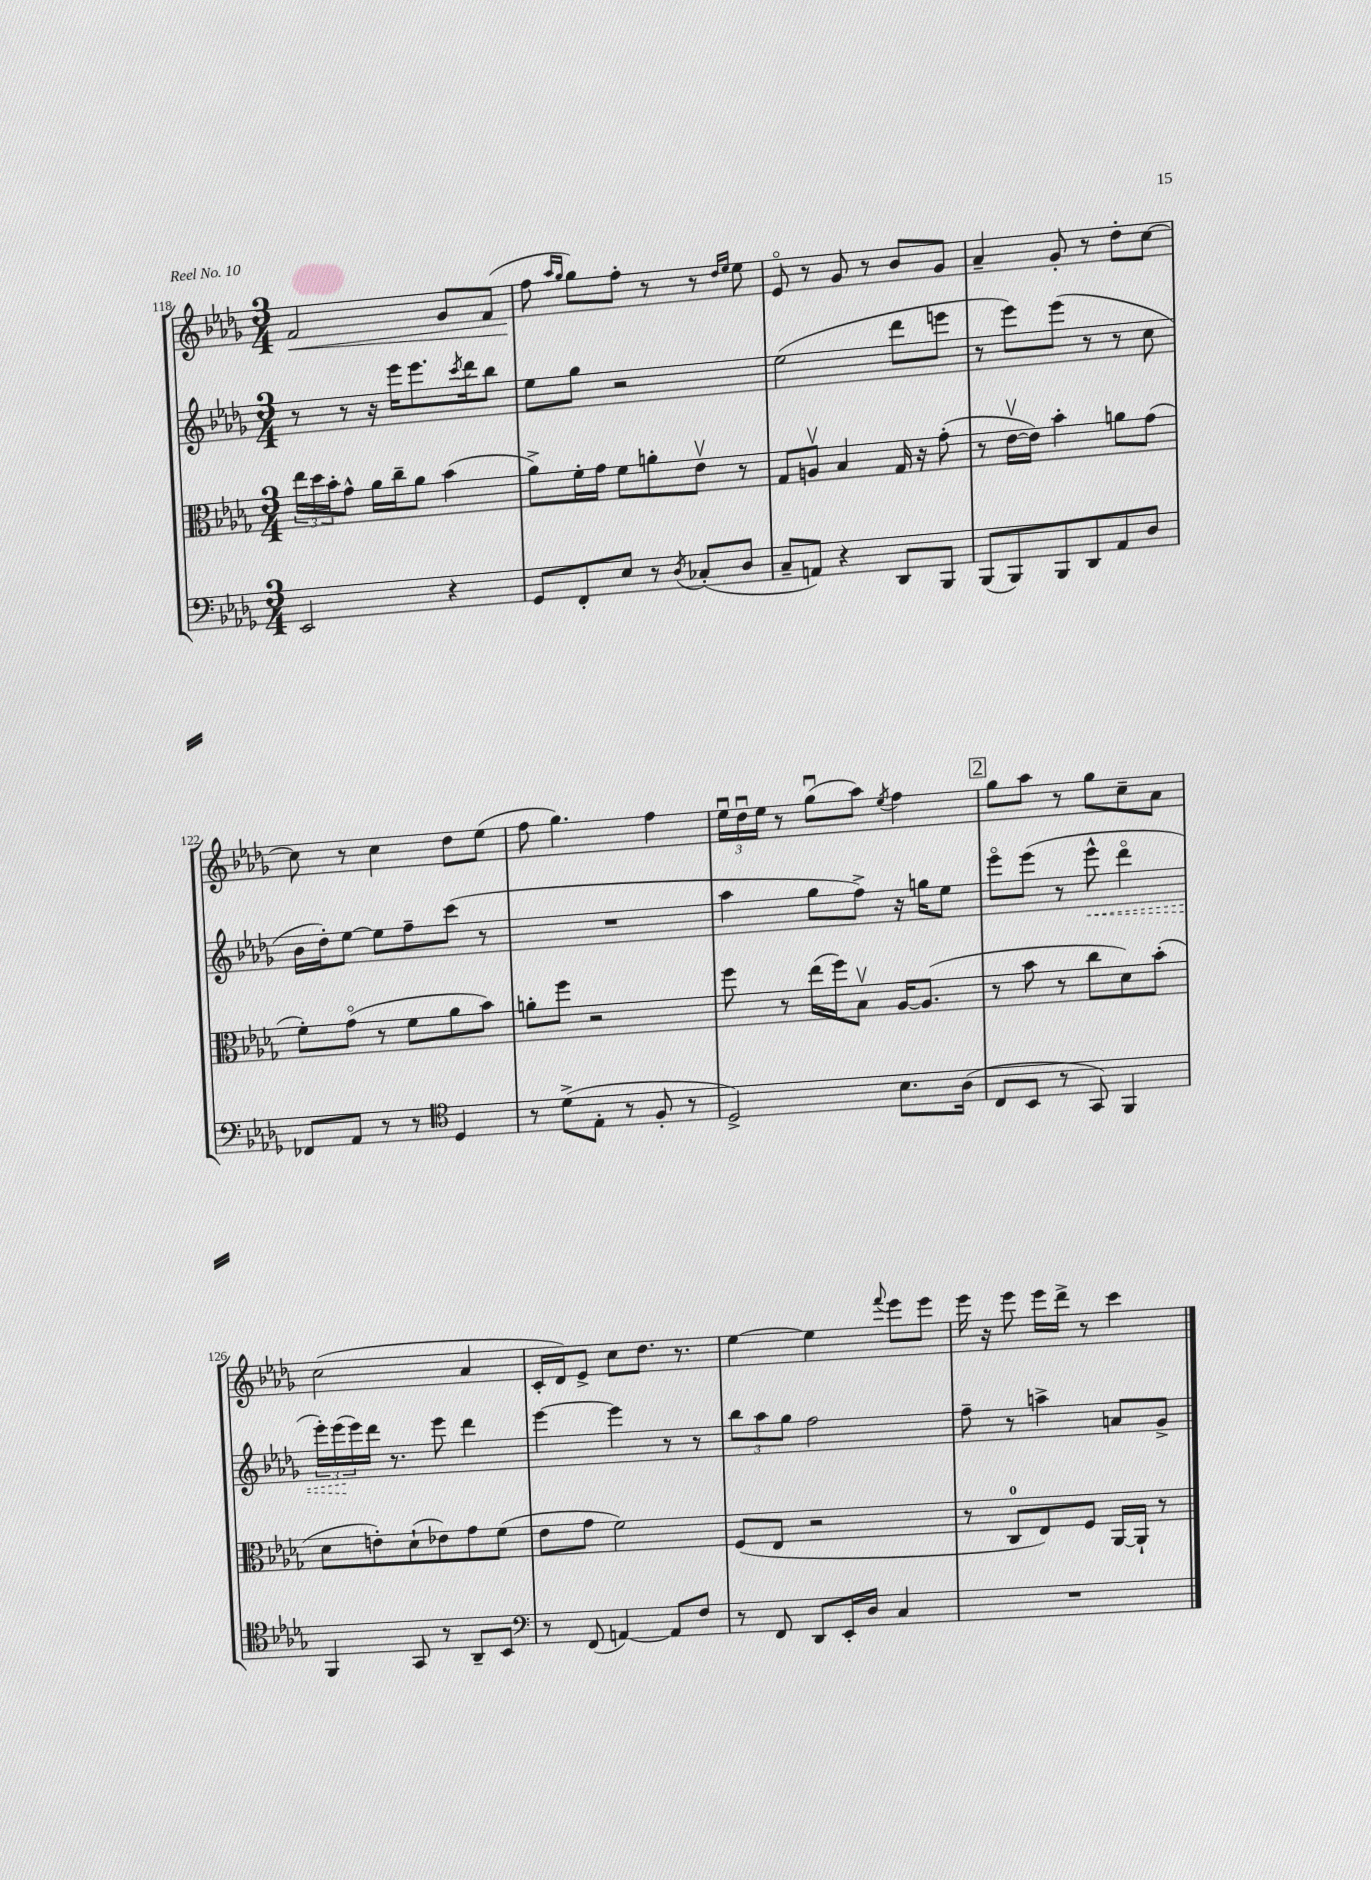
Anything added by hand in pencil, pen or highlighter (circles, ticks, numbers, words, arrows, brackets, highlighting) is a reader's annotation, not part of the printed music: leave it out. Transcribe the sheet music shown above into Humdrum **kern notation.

**kern	**kern	**kern	**kern
*staff4	*staff3	*staff2	*staff1
*clefF4	*clefC3	*clefG2	*clefG2
*k[b-e-a-d-g-]	*k[b-e-a-d-g-]	*k[b-e-a-d-g-]	*k[b-e-a-d-g-]
*M3/4	*M3/4	*M3/4	*M3/4
2EE-	24ee-	8r	2f
.	24dd-	.	.
.	24b-'	.	.
.	8g-^^	8r	.
.	16a-	16r	.
.	16cc~	16eee-	.
.	8a-	8.eee-	.
4r	(4b-	.	8g-
.	.	8qccc	.
.	.	16ddd-	.
.	.	8bb-	(8f
=	=	=	=
8GG-	8a-^)	8ee-	8ff
.	.	.	16qqaa-
.	.	.	16qqgg-
8FF'	16f'	8gg-	8gg-)
.	16g-	.	.
8E-	8f	2r	8ff'
8r	8a'	.	8r
8qD-	.	.	.
(8C-'	8e-v	.	8r
.	.	.	16qqdd-
.	.	.	16qqee-
8D-	8r	.	8ee-
=	=	=	=
8C~	8G-	(2ee-	8e-o
8AA)	8Av	.	8r
4r	4B-	.	8g-
.	.	.	8r
8DD-	16G-	8ddd-	8b-
.	16r	.	.
8BBB-	(8g-'	8eee	8g-
=	=	=	=
(8BBB-	8r	8r	4a-~
8BBB-)	[16e-v	8eee-)	.
.	16e-])	.	.
8BBB-	4b-'	(8eee-	8g-'
8DD-	.	8r	8r
8AA-	8a	8r	8dd-'
8D-	(8g-	8cc	[8cc
=	=	=	=
8FF-	8f')	16b-	8cc]
.	.	16dd-')	.
8AA-	(8g-o	[8ee-	8r
8r	8r	8ee-]	4cc
8r	8f	8ff~	.
*clefC4	*	*	*
4D-	8a-	(8ccc	8dd-
.	8b-)	8r	(8ee-
=	=	=	=
8r	8a'	2.r	8ff
(8d-^	8ff	.	4.gg-)
8E-'	2r	.	.
8r	.	.	.
8F'	.	.	4ff
8r	.	.	.
=	=	=	=
2D-^)	8ff	4aa-	24ee-u
.	.	.	24dd-u
.	.	.	24ee-
.	8r	.	8r
.	(16ee-	8gg-	(8gg-u
.	16ff)	.	.
.	8B-v	8ff^)	8aa-)
.	.	.	8qee-
8.B-	[16A-	16r	4ff
.	(8.A-]	16gg	.
.	.	8ee-	.
(16A-	.	.	.
=	=	=	=
8C	8r	8eee-o	8gg-
8BB-	8b-	(8eee-	8aa-
8r	8r	8r	8r
8GG-)	8cc	8eee-^^	8gg-
4FF	8d-)	4ddd-o	8cc~
.	(8b-'	.	8a-
=	=	=	=
4FF	8d-	24eee-')	(2cc
.	.	(24eee-	.
.	.	24eee-)	.
.	8e')	16ddd-	.
.	.	8.r	.
8GG-	(8d-`	.	.
8r	8e-)	8eee-	.
8AA-~	8g-	4ddd-	4a-
8BB-	(8f	.	.
=	=	=	=
*clefF4	*	*	*
8r	8e-	[4eee-	16c'
.	.	.	16d-)
(8FF	8g-	.	8e-^
[4AA)	2f)	4eee-]	8cc
.	.	.	8.dd-
8AA]	.	8r	.
.	.	.	8.r
8F	.	8r	.
=	=	=	=
8r	(8F	12bb-	[4ee-
.	.	12aa-	.
8FF	8E-	.	.
.	.	12gg-	.
8DD-	2r	2ff	4ee-]
16EE-'	.	.	.
16D-	.	.	.
.	.	.	8qqfff
4C	.	.	8eee-
.	.	.	8eee-
=	=	=	=
2.r	8r	8ff~	16eee-
.	.	.	16r
.	8C	8r	8eee-
.	8E-)	4aa^	16eee-
.	.	.	16ddd-^
.	8F	.	8r
.	[16AA-	8a	4ccc
.	16AA-`]	.	.
.	8r	8g-^	.
==	==	==	==
*-	*-	*-	*-
